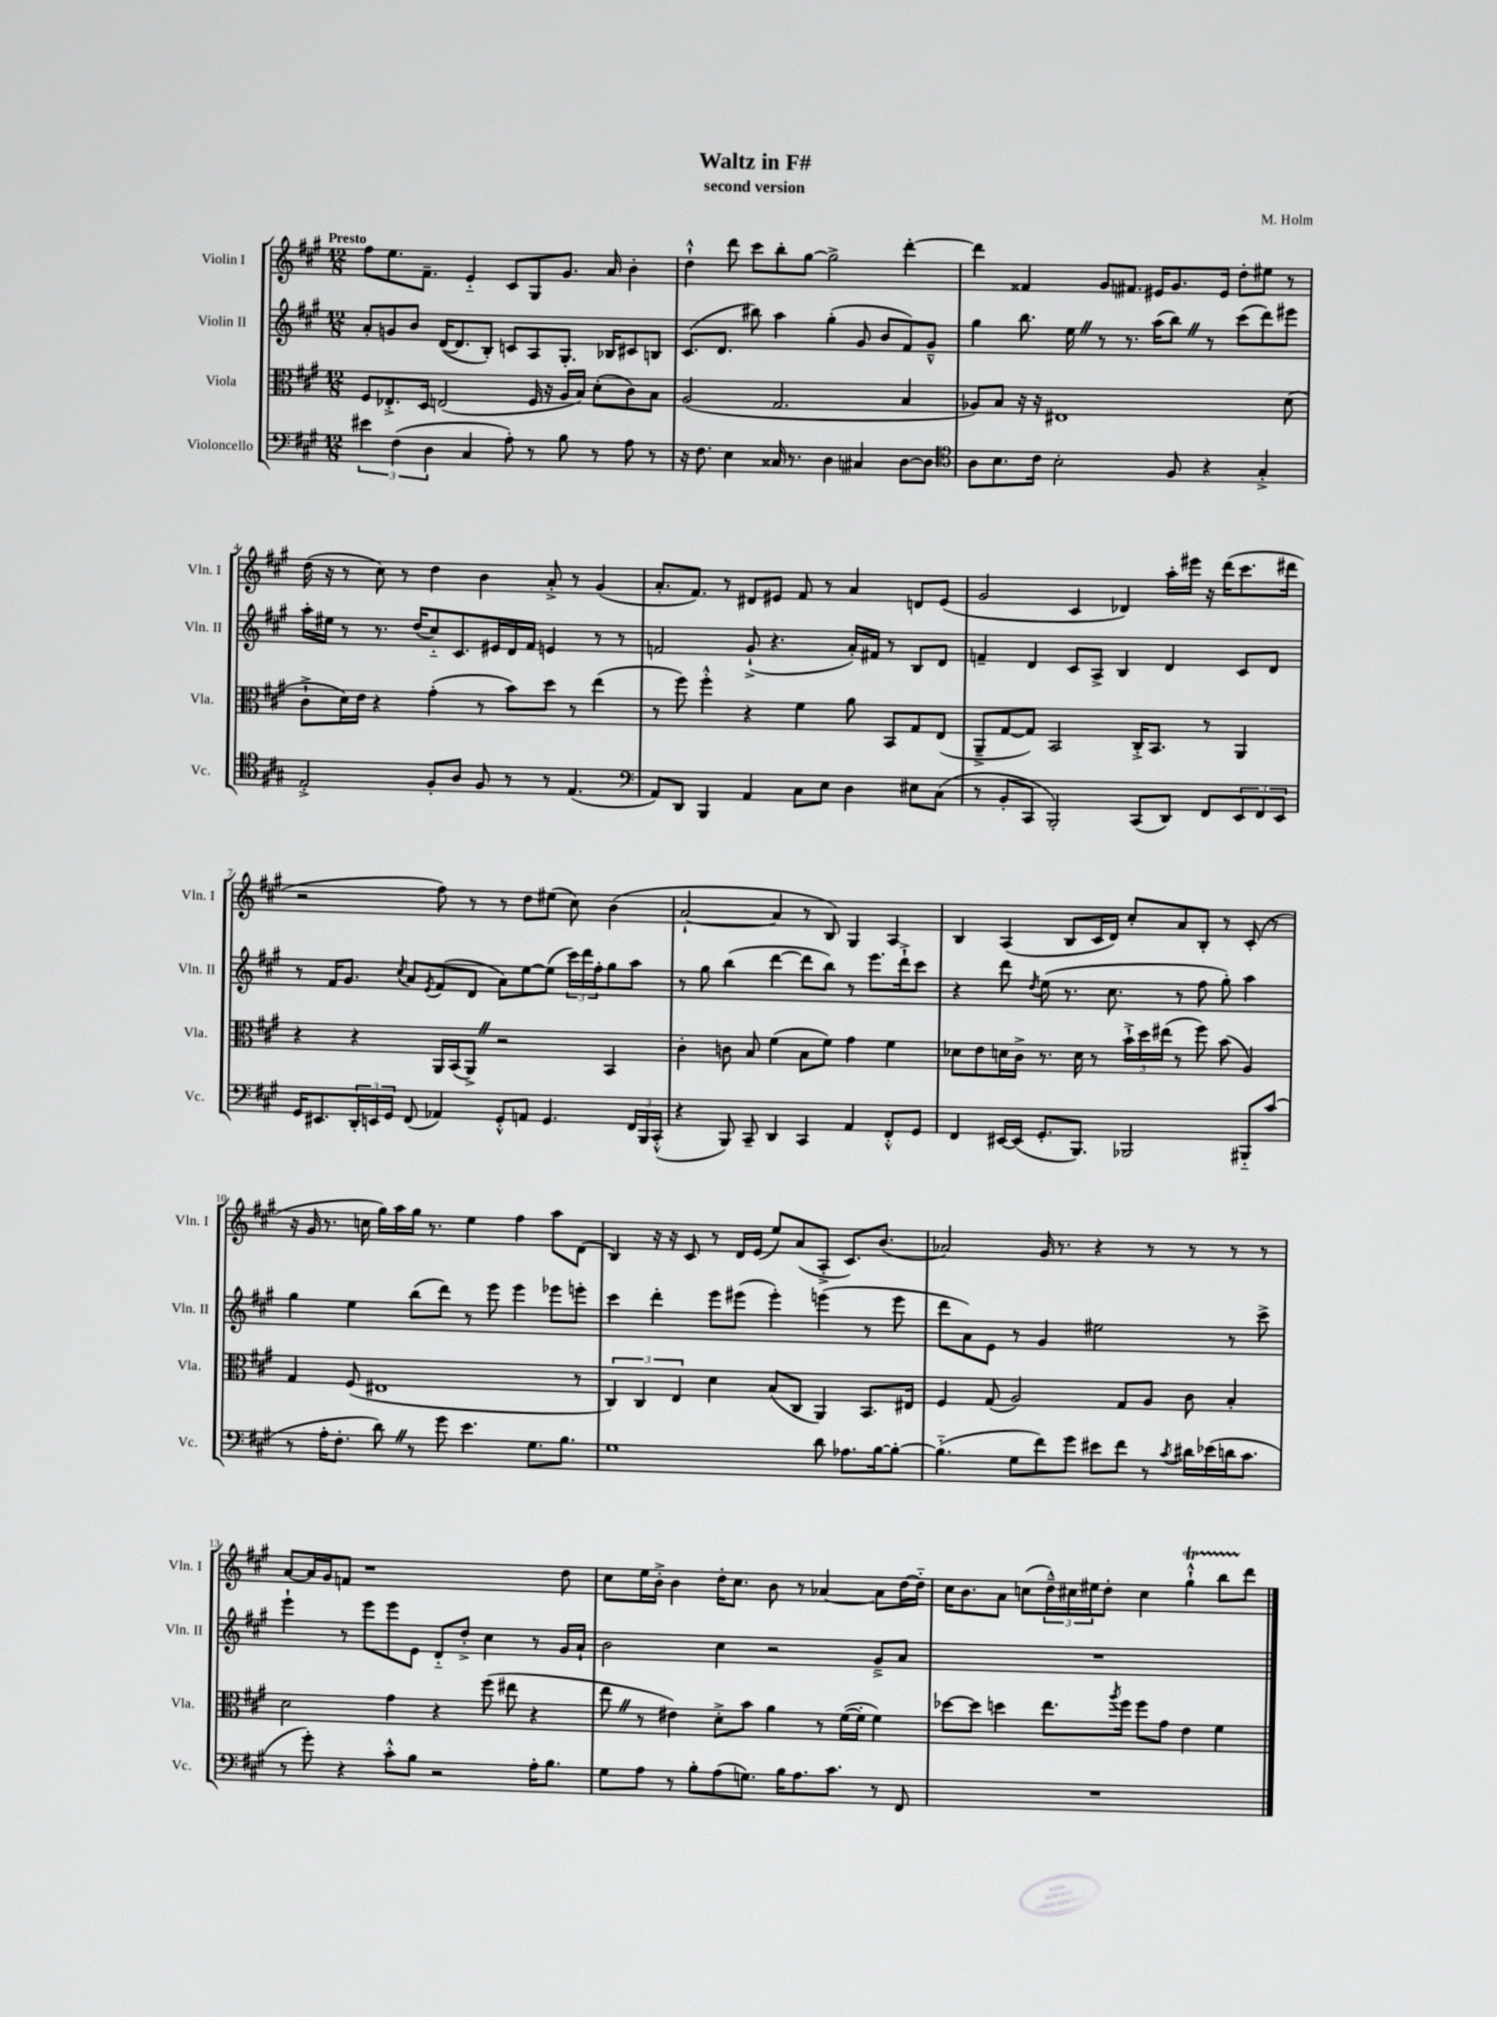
\header { title = "Waltz in F#" composer = "M. Holm" subtitle = "second version" }
<<
\new StaffGroup <<
\new Staff = "s0" \with { instrumentName = "Violin I" shortInstrumentName = "Vln. I" } {
    \clef treble \key a \major \numericTimeSignature \time 12/8 \tempo "Presto"
    fis''8 e''8. fis'8.-- e'4-_ cis'8 gis8 gis'8. a'16 b'4-. |
    d''4-!-^ d'''8 cis'''8 b''8-. gis''8~ gis''2-> d'''4~-. |
    d'''4 fisis'4 gis'8 fis'8. eis'16 gis'8. eis'16 d''8-. eis''8 r8 |
    d''16( r16 r8 cis''8) r8 d''4 b'4 a'8-.-> r8 gis'4( |
    a'8.-. fis'8.) r8 dis'8 eis'8 fis'8 r8 a'4 d'8 eis'8( |
    gis'2 cis'4 des'4) a''16-. eis'''16 r16 d'''16( cis'''8. dis'''16 |
    r2 fis''8) r8 r8 d''8 eis''8( cis''8) b'4( |
    a'2~-! a'4 r8 b8) gis4 a4 |
    b4 a4( b8 cis'16 d'16) cis''8-. a'8 b8-. r8 cis'8-.( r8 |
    r16 gis'16 r8. c''16 gis''16) a''16 gis''16 r8. e''4 fis''4 a''8 d'8( |
    b4) r16 r16 cis'8 r8 d'16 e'16( e''8) a'8( a8-.-> cis'8.) b'8.( |
    aes'2) gis'16 r8. r4 r8 r8 r8 r8 |
    a'8~ a'16 gis'16 f'8 r1 d''8 |
    cis''8 e''16 b'16-.-> b'4 d''16-. cis''8. b'8 r8 aes'4~ aes'8 d''16~ d''16-_ |
    cis''16 b'8. a'8 c''8( \tuplet 3/2 { d''16---^) cis''16 eis''16 } d''8-. cis''4 gis''4-!-^\startTrillSpan b''8 d'''8\stopTrillSpan \bar "|." |
}
\new Staff = "s1" \with { instrumentName = "Violin II" shortInstrumentName = "Vln. II" } {
    \clef treble \key a \major \numericTimeSignature \time 12/8
    a'8-. g'8 b'8 d'16~( d'8. b8-.) c'8 a8 gis8.-. bes16 cis'8 b8 |
    cis'8.( d'8. bis''8) a''4 gis''4-.( gis'8 b'8 fis'8) gis'8---^ |
    gis''4 b''8. e''16 \once \override BreathingSign.text = \markup { \musicglyph "scripts.caesura.straight" } \breathe r8 r8. a''16( b''8) \once \override BreathingSign.text = \markup { \musicglyph "scripts.caesura.straight" } \breathe r8 cis'''8( d'''8) eis'''8 |
    a''16-. eis''16 r8 r8. d''16( cis''8-_) cis'8. eis'16 d'16 fis'16 e'4 r8 r8 |
    f'2 gis'8-!->( r4. a'16-.) fis'16 r8 b8 d'8 |
    f'4-- d'4 cis'8 a8-> b4 d'4 cis'8 d'8 |
    r8 fis'16 gis'8. \acciaccatura { cis''8 } a'8 \acciaccatura { e'8 } fis'8( d'8 a'8) e''8~ e''8( \tuplet 3/2 { cis'''16) d'''16 fis''16-. } gis''8 a''8 |
    r8 gis''8 b''4( d'''4~ d'''8 b''8) r8 e'''8. d'''16-!-> cis'''8 |
    r4 d'''8 \acciaccatura { d''8 } e''8( r8. cis''8. r8 fis''8 gis''8-.) a''4 |
    gis''4 e''4 b''8( d'''8) r8 e'''8 e'''4 ees'''8 e'''8-. |
    cis'''4 d'''4-. e'''8 eis'''8( eis'''4-.) e'''4( r8 e'''8 |
    d'''8 a'8) e'8 r8 gis'4 eis''2 r8 cis'''8-> |
    e'''4-! r8 e'''8 e'''8 e'8 d'8-_ d''8-.-> cis''4 r8 gis'16 a'16-! |
    b'2 cis''4 r2 gis'8---> a'8 |
    R1. \bar "|." |
}
\new Staff = "s2" \with { instrumentName = "Viola" shortInstrumentName = "Vla." } {
    \clef alto \key a \major \numericTimeSignature \time 12/8
    fis8 ees8.-.-> d16 e2( fis16 r16 a16 b16) d'8-.( cis'8) b8 |
    a2( gis2. b4 |
    aes8) b8 r16 r16 eis1 d'8( |
    cis'8-!-> d'16) e'16 r4 gis'4-.( r8 b'8) d''8 r8 e''4( |
    r8 fis''8) fis''4-.-^ r4 fis'4 a'8 b,8 gis8 e8( |
    a,8---> gis8~ gis8) b,2 cis16-.-> b,8. r8 a,4 |
    r4 r4 a,16 b,16( a,8->) \once \override BreathingSign.text = \markup { \musicglyph "scripts.caesura.straight" } \breathe r2 b,4 |
    cis'4-. c'8 b8 fis'4( b8 fis'8) gis'4 fis'4 |
    des'8 e'8 d'16 cis'16-> r8. d'16 r8 \tuplet 3/2 { b'16-!-> d''16 eis''16( } r8 fis''8) b'8( a4) |
    gis4 fis8( eis1 r8 |
    \tuplet 3/2 { cis4) cis4 e4 } d'4 b8( cis8 a,4) b,8. eis16 |
    fis4 gis8( a2) gis8 a8 cis'8 b4-. |
    d'2 gis'4 r4 fis''8( eis''8 r4 |
    e''8 \once \override BreathingSign.text = \markup { \musicglyph "scripts.caesura.straight" } \breathe r8 eis'4) d'8-.-> b'8 a'4 r8 fis'16~( fis'16-. fis'4) |
    des''8~ des''8 d''4 e''8. \acciaccatura { a''8 } fis''16 fis''8 gis'8 e'4 fis'4 \bar "|." |
}
\new Staff = "s3" \with { instrumentName = "Violoncello" shortInstrumentName = "Vc." } {
    \clef bass \key a \major \numericTimeSignature \time 12/8
    \tuplet 3/2 { eis'4 fis4( d4 } cis4 a8-.) r8 b8 r8 a8 r8 |
    r16 fis8. e4 cisis16 r8. d4 cis4 d8~ d8 |
    \clef tenor a8 b8. cis'16 b2-. fis8 r4 gis4-.-> |
    e2-.-> fis8-. a8 fis8 r8 r8 e4.( |
    \clef bass a,8) d,8 b,,4 a,4 cis8 e8 d4 eis8 cis8( |
    r8 b,8-. cis,8 b,,2-.) cis,8( d,8) fis,8 \tuplet 3/2 { e,8 fis,8 e,8 } |
    gis,16 eis,8. \tuplet 3/2 { d,16-. e,16 gis,16 } fis,8( aes,4) gis,8-.-^ a,8 gis,4. \tuplet 3/2 { fis,16 b,,16 cis,16-.-^( } |
    r4 b,,8) cis,8-- d,4 cis,4 a,4 fis,8-.-^ gis,8 |
    fis,4 eis,16~ eis,16( gis,8.-. b,,8.) bes,,2 bis,,8-_ cis'8( |
    r8 a16-. fis8.-. d'8) \once \override BreathingSign.text = \markup { \musicglyph "scripts.caesura.straight" } \breathe r8 gis'8 e'4. gis8. b8. |
    gis1 d'8 aes8. b16~ b8~-. |
    b4.-_( gis8 fis'8) gis'8 eis'8 fis'8 r8 \acciaccatura { cis'8 } dis'16 ees'16( d'16 cis'8. |
    r8 gis'8-.) r4 cis'8-.-^ b8 r2 a16-. b8. |
    gis8 a8 r8 b8-. a8( g8.) b16 a8. cis'8. r8 fis,8 |
    R1. \bar "|." |
}
>>
>>
